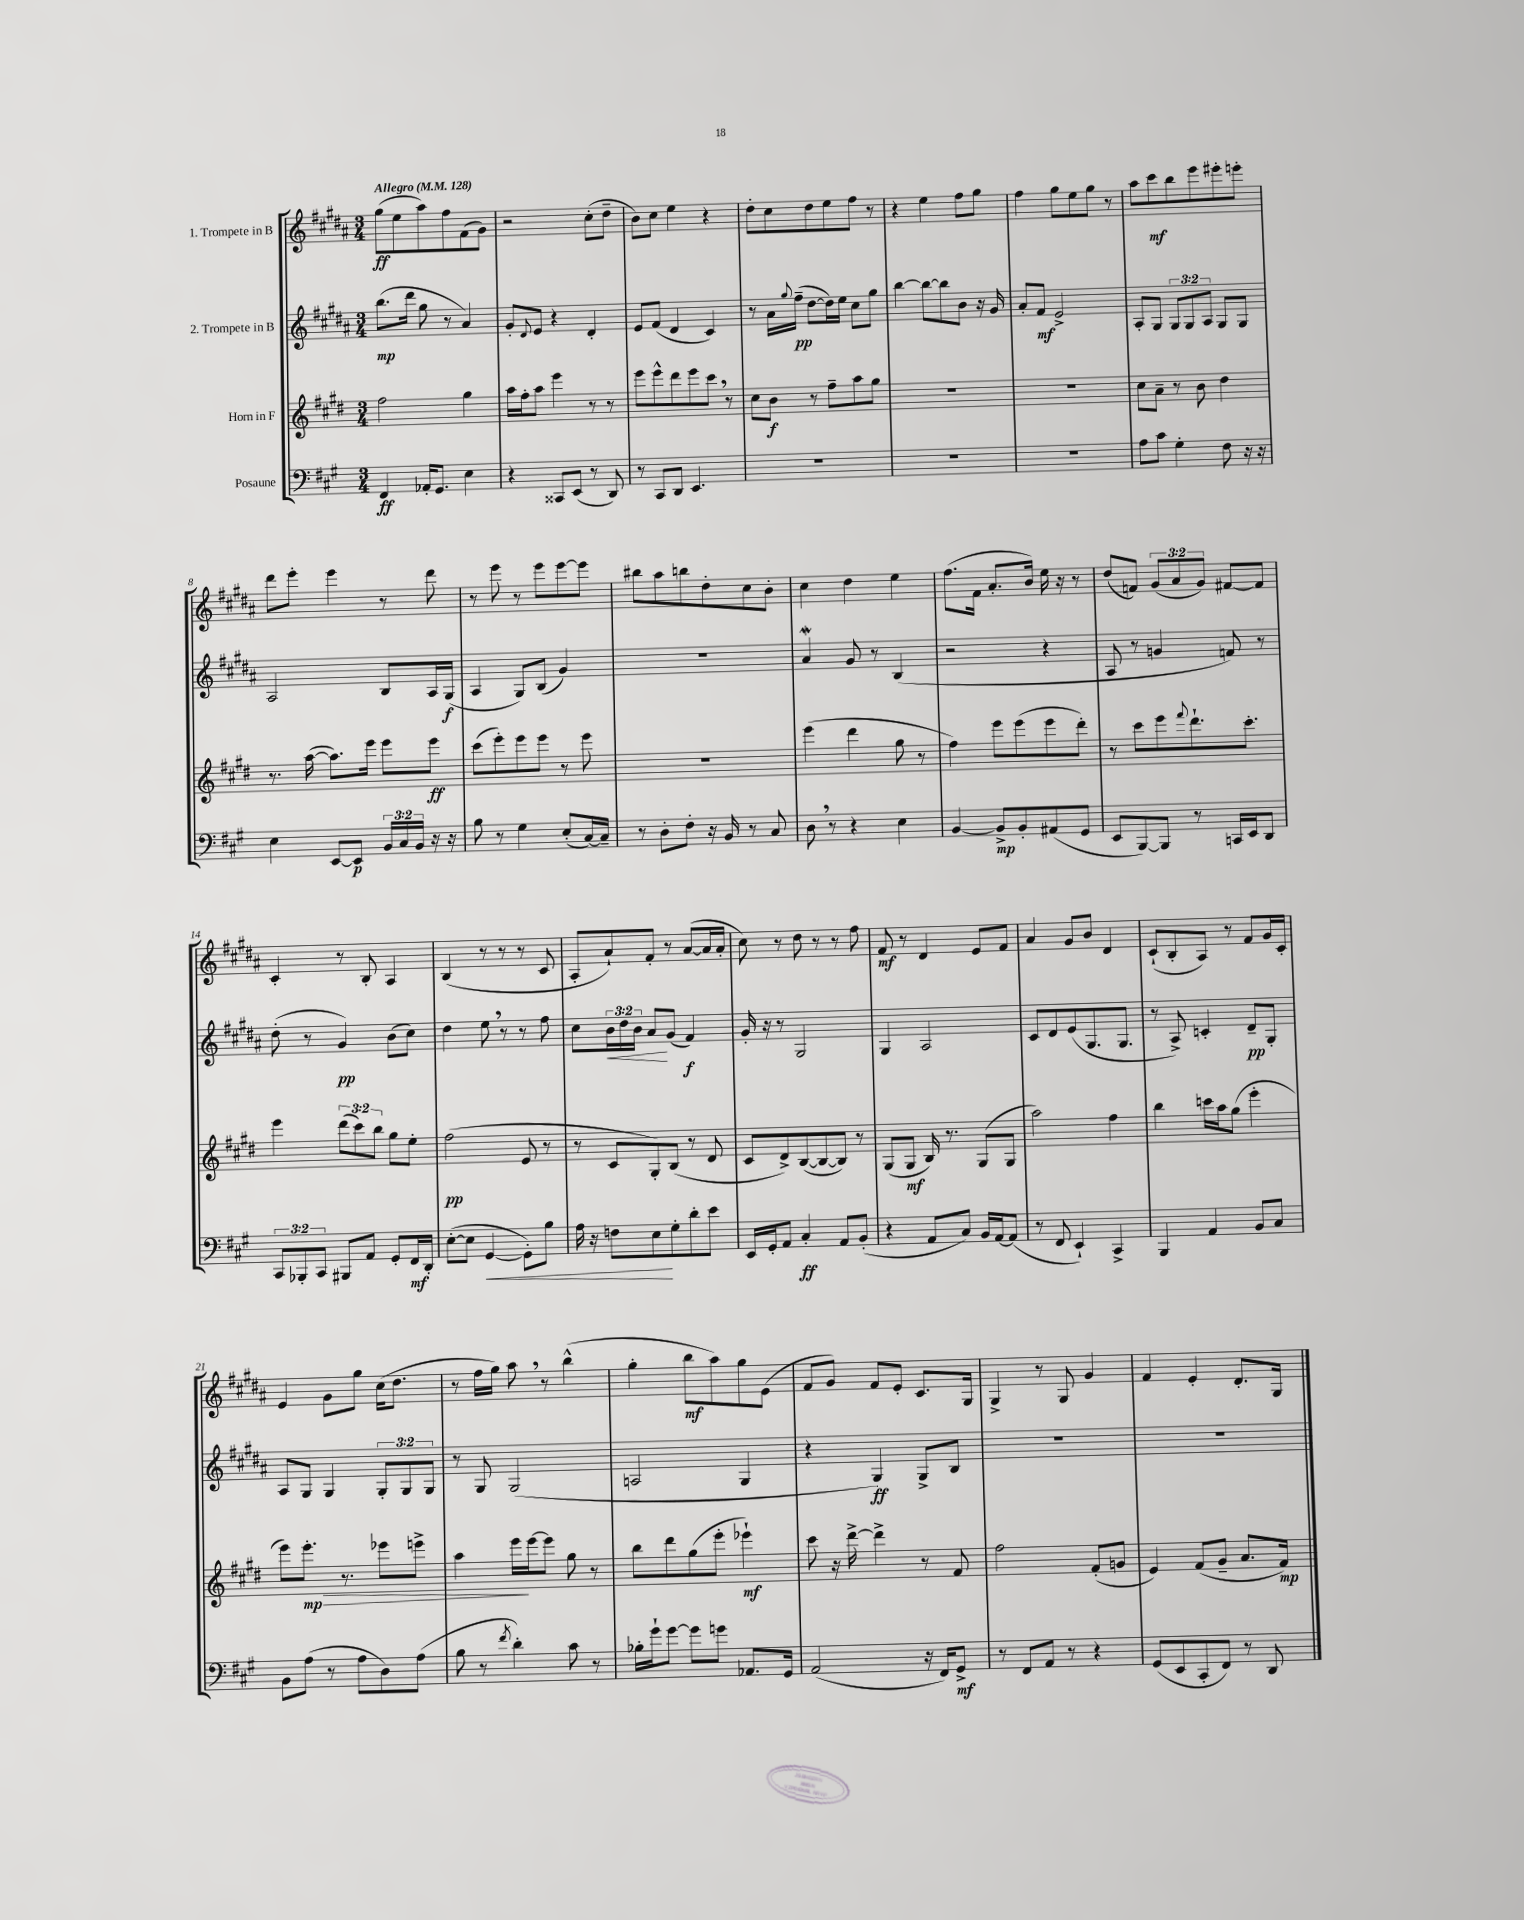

**kern	**dynam	**kern	**dynam	**kern	**dynam	**kern	**dynam
*part4	*part4	*part3	*part3	*part2	*part2	*part1	*part1
*staff4	*staff4	*staff3	*staff3	*staff2	*staff2	*staff1	*staff1
*I"Posaune	*	*I"Horn in F	*	*I"2. Trompete in B	*	*I"1. Trompete in B	*
*clefF4	*	*clefG2	*	*clefG2	*	*clefG2	*
*k[f#c#g#]	*	*k[f#c#g#d#]	*	*k[f#c#g#d#a#]	*	*k[f#c#g#d#a#]	*
*M3/4	*	*M3/4	*	*M3/4	*	*M3/4	*
*MM128	*	*MM128	*	*MM128	*	*MM128	*
=1	=1	=1	=1	=1	=1	=1	=1
!	!	!	!	!	!	!LO:TX:a:B:t=Allegro	!
4FF#/	ff	2ff#\	.	(8.bb\L	mp	(8gg#\L	ff
.	.	.	.	.	.	8ee\	.
.	.	.	.	16ddd#\Jk	.	.	.
16AA-X'/KL	.	.	.	8gg#\	.	8aa#\)	.
8.GG#/J	.	.	.	.	.	.	.
.	.	.	.	8r	.	8ff#\	.
4E\	.	4gg#\	.	4a#/)	.	(8f#\	.
.	.	.	.	.	.	8g#\J)	.
=2	=2	=2	=2	=2	=2	=2	=2
4r	.	16aa\LL	.	8g#'/L	.	2r	.
.	.	16ff#'\J	.	.	.	.	.
.	.	.	.	8qqd#/	.	.	.
.	.	8aa\J	.	8e/J	.	.	.
8CC##X/L	.	4eee\	.	4r	.	.	.
(8EE/J	.	.	.	.	.	.	.
8r	.	8r	.	4d#'/	.	(8cc#'\L	.
8DD/)	.	8r	.	.	.	8dd#~\J	.
=3	=3	=3	=3	=3	=3	=3	=3
8r	.	8eee\L	.	8e/L	.	8b\L)	.
8CC#/L	.	8eee^^\	.	(8f#/J	.	8cc#\J	.
8DD/J	.	8ddd#\	.	4d#/	.	4ee\	.
4.EE/	.	8eee\	.	.	.	.	.
.	.	8ccc#,\J	.	4c#/)	.	4r	.
.	.	8r	.	.	.	.	.
=4	=4	=4	=4	=4	=4	=4	=4
2.r	.	8cc#\L	.	8r	.	8dd#'\L	.
.	.	8b\J	f	16a#\LL	.	8cc#\	.
.	.	.	.	8qqgg#/	.	.	.
.	.	.	.	(16ff#~\JJ	pp	.	.
.	.	8r	.	[8dd#\L	.	8dd#\	.
.	.	8ff#~\L	.	16dd#\L])	.	8ee\	.
.	.	.	.	16ee\JJ	.	.	.
.	.	8aa\	.	8cc#\L	.	8ff#\J	.
.	.	8gg#\J	.	8gg#\J	.	8r	.
=5	=5	=5	=5	=5	=5	=5	=5
2.r	.	2.r	.	[4bb\	.	4r	.
.	.	.	.	8bb\L_	.	4ee\	.
.	.	.	.	8bb\]	.	.	.
.	.	.	.	8b\J	.	8ff#\L	.
.	.	.	.	16r	.	8gg#\J	.
.	.	.	.	16g#/	.	.	.
=6	=6	=6	=6	=6	=6	=6	=6
2.r	.	2.r	.	8a#'/L	.	4ff#\	.
.	.	.	.	8f#/J	mf	.	.
.	.	.	.	2e^/	.	8gg#\L	.
.	.	.	.	.	.	8ee\	.
.	.	.	.	.	.	8gg#\J	.
.	.	.	.	.	.	8r	.
=7	=7	=7	=7	=7	=7	=7	=7
8A\L	.	8cc#\L	.	8A#'/L	.	8aa#\L	.
8c#\J	.	8a~\J	.	8G#/J	.	8ccc#\	mf
4G#'\	.	8r	.	12G#/L	.	8bb\	.
.	.	.	.	12G#/	.	.	.
.	.	8b\	.	.	.	8eee\	.
.	.	.	.	12A#/J	.	.	.
8F#\	.	4dd#\	.	8G#/L	.	8eee#X'\	.
16r	.	.	.	8G#/J	.	8eeen'\J	.
16r	.	.	.	.	.	.	.
!!LO:LB:g=z
=8	=8	=8	=8	=8	=8	=8	=8
4E\	.	8.r	.	2A#/	.	8ddd#\L	.
.	.	.	.	.	.	8eee'\J	.
.	.	([16aa\	.	.	.	.	.
[8EE/L	.	8.aa\L])	.	.	.	4eee\	.
8EE/J]	p	.	.	.	.	.	.
.	.	16eee\Jk	.	.	.	.	.
24BB/LL	.	8eee\L	.	8B/L	.	8r	.
24C#/	.	.	.	.	.	.	.
24BB/JJ	.	.	.	.	.	.	.
16r	.	8eee\J	ff	16A#/L	.	8ddd#\	.
16r	.	.	.	(16G#/JJ	f	.	.
=9	=9	=9	=9	=9	=9	=9	=9
8B\	.	(8ccc#\L	.	4A#/	.	8r	.
8r	.	8eee'\)	.	.	.	8eee\	.
4G#\	.	8eee\	.	8G#/L)	.	8r	.
.	.	8eee\J	.	(8B/J	.	8eee\L	.
(8E'/L	.	8r	.	4g#/)	.	[8eee\	.
[16C#/L)	.	8eee\	.	.	.	8eee\J]	.
16C#~/JJ]	.	.	.	.	.	.	.
=10	=10	=10	=10	=10	=10	=10	=10
8r	.	2.r	.	2.r	.	8bb#X\L	.
8D'\L	.	.	.	.	.	8aa#\	.
8F#'\J	.	.	.	.	.	8bbn\	.
16r	.	.	.	.	.	8dd#'\	.
16BB/	.	.	.	.	.	.	.
8r	.	.	.	.	.	8cc#\	.
8C#/	.	.	.	.	.	8b'\J	.
=11	=11	=11	=11	=11	=11	=11	=11
8D,\	.	(4eee\	.	4a#W/	.	4cc#\	.
8r	.	.	.	.	.	.	.
4r	.	4ddd#\	.	8g#/	.	4dd#\	.
.	.	.	.	8r	.	.	.
4E\	.	8gg#\	.	(4B/	.	4ee\	.
.	.	8r	.	.	.	.	.
=12	=12	=12	=12	=12	=12	=12	=12
[4BB/	.	4ff#\)	.	2r	.	(8.ff#\L	.
.	.	.	.	.	.	16f#\Jk	.
8BB^/L]	mp	8eee\L	.	.	.	8.a#'/L	.
8BB'/	.	(8eee\	.	.	.	.	.
.	.	.	.	.	.	16b/Jk)	.
(8AA#X/	.	8eee\	.	4r	.	16ee\	.
.	.	.	.	.	.	16r	.
8GG#/J	.	8ddd#'\J)	.	.	.	8r	.
=13	=13	=13	=13	=13	=13	=13	=13
8EE/L	.	8r	.	8A#/	.	(8dd#/L	.
[8BBB/)	.	8ccc#\L	.	8r	.	8fn/J)	.
8BBB/J]	.	8eee\	.	4gn/	.	(12g#/L	.
.	.	.	.	.	.	12a#/	.
.	.	8qqfff#/	.	.	.	.	.
8r	.	8.ddd#`\	.	.	.	.	.
.	.	.	.	.	.	12g#/J)	.
16CCn/LL	.	.	.	8fn/)	.	[8f#X/L	.
16EE/J	.	8.ccc#'\J	.	.	.	.	.
8DD/J	.	.	.	8r	.	8f#/J]	.
!!LO:LB:g=z
=14	=14	=14	=14	=14	=14	=14	=14
12CC#/L	.	4eee\	.	(8dd#'\	.	4c#'/	.
12BBB-X'/	.	.	.	.	.	.	.
.	.	.	.	8r	.	.	.
12CC#/J	.	.	.	.	.	.	.
8BBB#X/L	.	(12ddd#\L	.	4g#/)	pp	8r	.
.	.	12ccc#\)	.	.	.	.	.
8AA/J	.	.	.	.	.	8B'/	.
.	.	12bb\J	.	.	.	.	.
8GG#'/L	.	8gg#\L	.	(8b\L	.	4A#/	.
16FF#/L	mf	8ee'\J	.	8cc#\J)	.	.	.
16DD'/JJ	.	.	.	.	.	.	.
=15	=15	=15	=15	=15	=15	=15	=15
([8E'\L	.	(2ff#\	pp	4dd#\	.	(4B/	.
8E\J]	.	.	.	.	.	.	.
!	!LO:HP:b	!	!	!	!	!	!
[4GG#/	<	.	.	8ee,\	.	8r	.
.	.	.	.	8r	.	8r	.
8GG#'\L])	.	8e/	.	8r	.	8r	.
8B\J	.	8r	.	8ff#\	.	8c#/	.
=16	=16	=16	=16	=16	=16	=16	=16
16A\	.	8r	.	8cc#\L	.	8A#'/L	.
16r	.	.	.	.	.	.	.
!	!	!	!	!	!LO:HP:b	!	!
8Fn\L	.	8c#/L	.	24b\L	<	8a#`/)	.
.	.	.	.	24dd#\	.	.	.
.	.	.	.	24b\JJ	.	.	.
8E\	.	8G#'/)	.	8a#/L	.	8f#'/J	.
8G#'\	[	(8B/J	.	(8g#/J	[	8r	.
8d'\	.	8r	.	4f#/)	f	([8a#/L	.
8e\J	.	8d#/	.	.	.	16a#/L]	.
.	.	.	.	.	.	16a#'/JJ	.
=17	=17	=17	=17	=17	=17	=17	=17
16EE/LL	.	8c#/L	.	16g#'/	.	8cc#\)	.
16GG#'/J	.	.	.	16r	.	.	.
8AA/J	.	8d#^/)	.	8r	.	8r	.
4C#'/	ff	([8B/	.	2G#/	.	8dd#\	.
.	.	8B/_	.	.	.	8r	.
8AA/L	.	8B/J])	.	.	.	8r	.
(8BB'/J	.	8r	.	.	.	8ff#\	.
=18	=18	=18	=18	=18	=18	=18	=18
4r	.	(8G#/L	.	4G#/	.	8f#/	mf
.	.	8G#/J	mf	.	.	8r	.
8AA/L	.	16B/)	.	2A#/	.	4d#/	.
.	.	8.r	.	.	.	.	.
8C#/J)	.	.	.	.	.	.	.
16BB/LL	.	(8G#/L	.	.	.	8e/L	.
[16AA/J	.	.	.	.	.	.	.
(8AA/J]	.	8G#/J	.	.	.	8f#/J	.
=19	=19	=19	=19	=19	=19	=19	=19
8r	.	2aa\)	.	8c#/L	.	4a#/	.
8FF#/	.	.	.	8d#/	.	.	.
4EE`/)	.	.	.	(8e/	.	8g#/L	.
.	.	.	.	8.G#/	.	8b/J	.
4CC#^/	.	4ff#\	.	.	.	4d#/	.
.	.	.	.	8.G#/J	.	.	.
=20	=20	=20	=20	=20	=20	=20	=20
4BBB/	.	4bb\	.	8r	.	(8c#`/L	.
.	.	.	.	8A#^/)	.	8B'/	.
4AA/	.	16cccn\LL	.	4cn'/	.	8A#/J)	.
.	.	16aa\J	.	.	.	.	.
.	.	(8gg#\J	.	.	.	8r	.
8BB/L	.	4eee'\	.	8d#~/L	pp	8f#/L	.
8C#/J	.	.	.	8G#'/J	.	16g#/L	.
.	.	.	.	.	.	16c#'/JJ	.
!!LO:LB:g=z
=21	=21	=21	=21	=21	=21	=21	=21
8BB\L	.	8eee\L)	.	8A#/L	.	4e/	.
!	!	!	!LO:HP:b	!	!	!	!
(8A\J	.	8.eee'\J	> mp	8G#/J	.	.	.
8r	.	.	.	4G#/	.	8g#\L	.
.	.	8.r	.	.	.	.	.
8A\L	.	.	.	.	.	8gg#\J	.
8D\)	.	8eee-X\L	.	12G#'/L	.	(16cc#\KL	.
.	.	.	.	.	.	8.dd#\J	.
.	.	.	.	12G#/	.	.	.
(8A\J	.	8eeen^\J	.	.	.	.	.
.	.	.	.	12G#/J	.	.	.
=22	=22	=22	=22	=22	=22	=22	=22
8B\	.	4aa\	.	8r	.	8r	.
8r	.	.	.	8G#/	.	16ff#\LL	.
.	.	.	.	.	.	16gg#\JJ)	.
8qf#/	.	.	.	.	.	.	.
4d'\)	.	16eee\LL	.	(2G#/	.	8aa#,\	.
.	.	[16eee\J	]	.	.	.	.
.	.	8eee\J]	.	.	.	8r	.
8c#\	.	8gg#\	.	.	.	(4bb^^\	.
8r	.	8r	.	.	.	.	.
=23	=23	=23	=23	=23	=23	=23	=23
16B-X'\LL	.	8bb\L	.	2An/	.	4gg#'\	.
16g#`\J	.	.	.	.	.	.	.
[8g#\J	.	8ddd#\	.	.	.	.	.
8g#\L]	.	(8gg#\	.	.	.	8bb\L	mf
8gn\J	.	8eee'\J	.	.	.	8aa#\)	.
8.AA-X/L	.	4eee-X`\)	mf	4G#/	.	8gg#\	.
.	.	.	.	.	.	(8e\J	.
16GG#/Jk	.	.	.	.	.	.	.
=24	=24	=24	=24	=24	=24	=24	=24
(2AA/	.	8ccc#\	.	4r	.	8f#/L	.
.	.	16r	.	.	.	8g#/J)	.
.	.	[16ddd#^\	.	.	.	.	.
.	.	4ddd#^\]	.	4G#/)	ff	8f#/L	.
.	.	.	.	.	.	8e'/J	.
16r	.	8r	.	8G#^/L	.	8.c#/L	.
16FF#/KL)	.	.	.	.	.	.	.
8GG#^/J	mf	8f#/	.	8B/J	.	.	.
.	.	.	.	.	.	16G#/Jk	.
=25	=25	=25	=25	=25	=25	=25	=25
8r	.	2ff#\	.	2.r	.	4G#^/	.
8FF#/L	.	.	.	.	.	.	.
8AA/J	.	.	.	.	.	8r	.
8r	.	.	.	.	.	8G#/	.
4r	.	(8f#'/L	.	.	.	4g#/	.
.	.	8gn/J	.	.	.	.	.
=26	=26	=26	=26	=26	=26	=26	=26
(8GG#/L	.	4e/)	.	2.r	.	4f#/	.
8EE/	.	.	.	.	.	.	.
8CC#'/	.	(8f#/L	.	.	.	4e'/	.
8FF#/J)	.	8g#~/J	.	.	.	.	.
8r	.	8.a/L	.	.	.	8.d#'/L	.
8DD/	.	.	.	.	.	.	.
.	.	16f#/Jk)	mp	.	.	16G#/Jk	.
==	==	==	==	==	==	==	==
*-	*-	*-	*-	*-	*-	*-	*-
